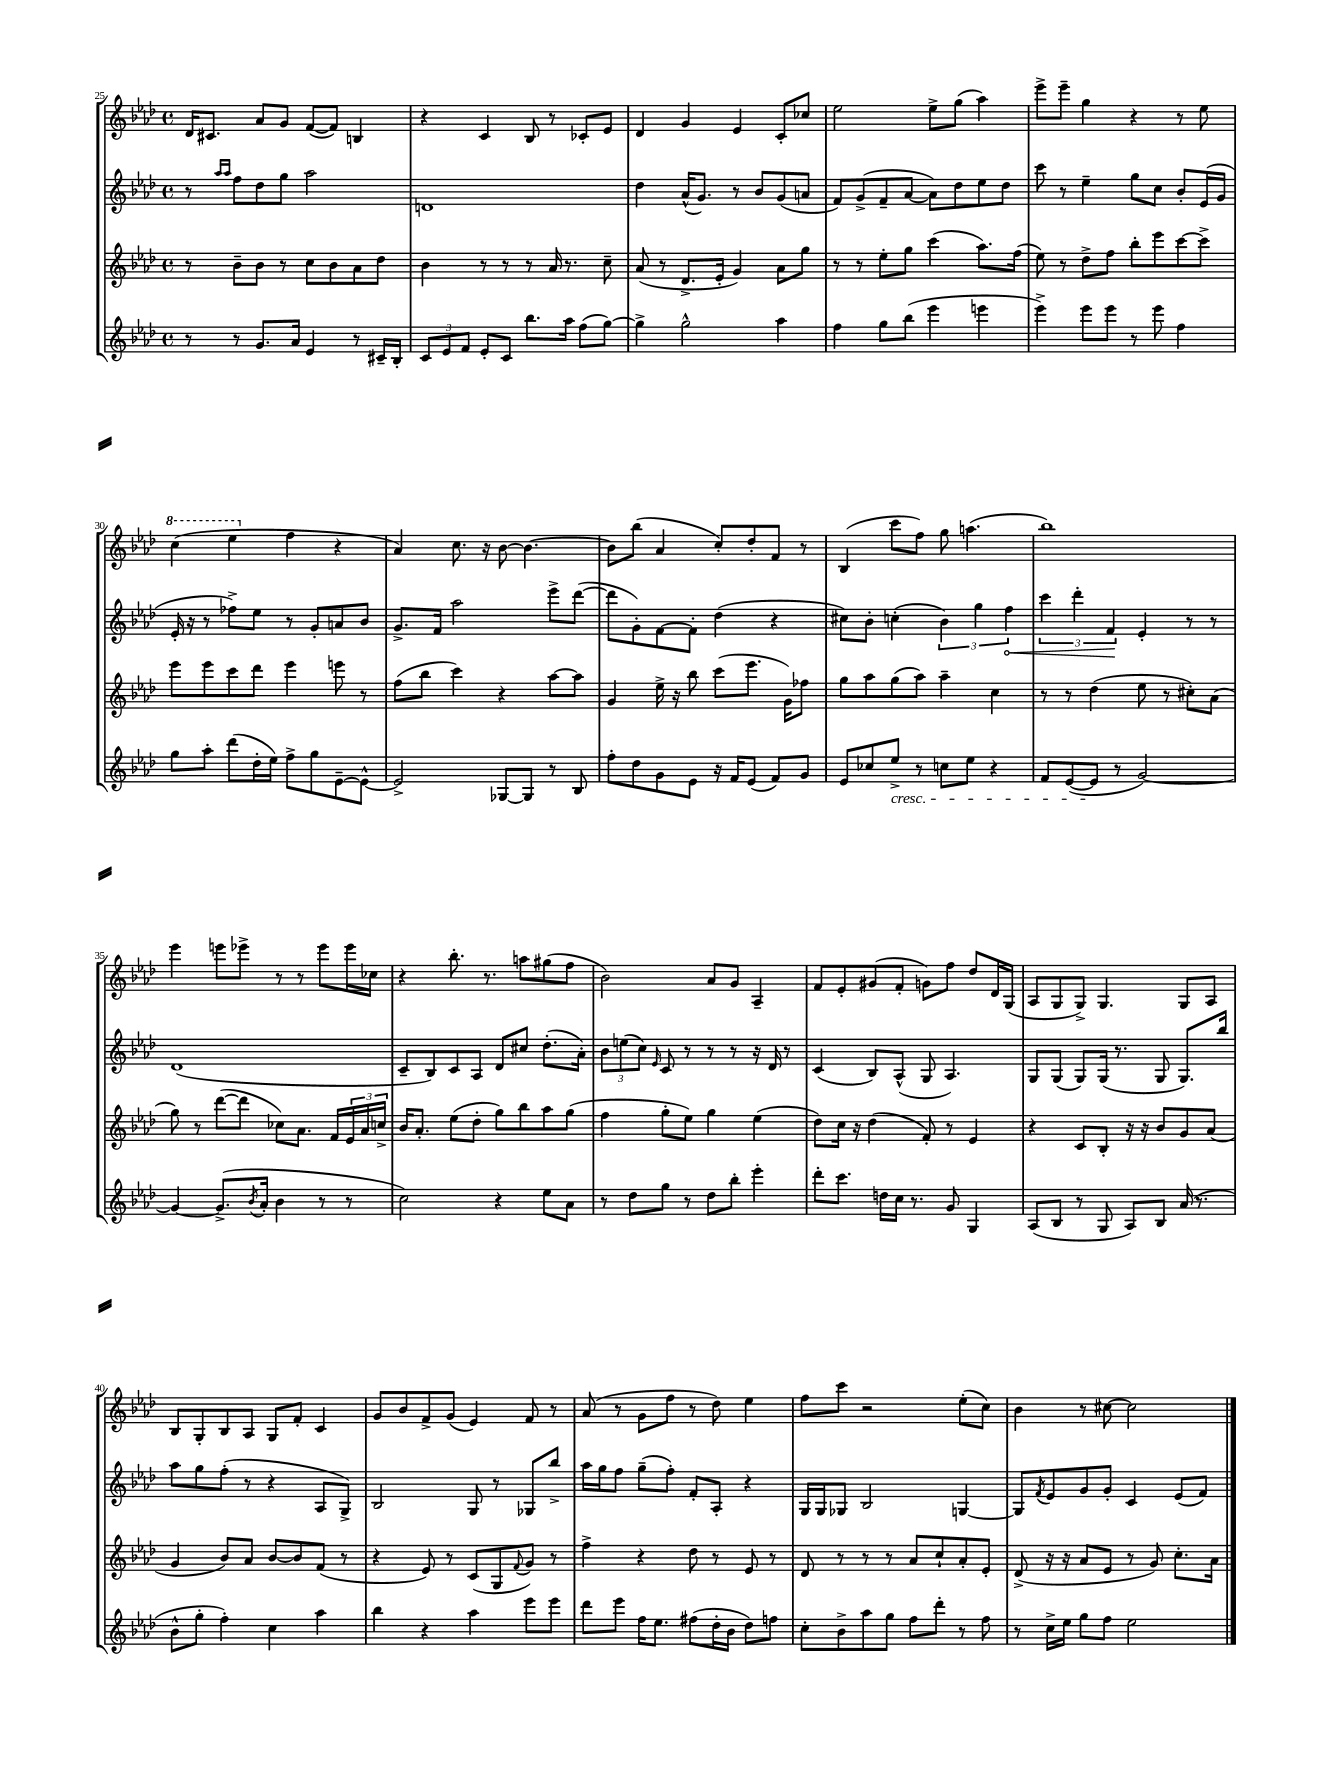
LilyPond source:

<<
\new StaffGroup <<
\new Staff = "s0" {
    \clef treble \key aes \major \defaultTimeSignature \time 4/4
    des'16 cis'8. aes'8 g'8 f'8~( f'8) b4 |
    r4 c'4 bes8 r8 ces'8-. ees'8 |
    des'4 g'4 ees'4 c'8-. ces''8 |
    ees''2 ees''8-> g''8( aes''4) |
    ees'''8-> ees'''8-- g''4 r4 r8 ees''8 |
    \ottava #1 c'''4( ees'''4 \ottava #0 f''4 r4 |
    aes'4) c''8. r16 bes'8~ bes'4.~ |
    bes'8 bes''8( aes'4 c''8-.) des''8-. f'8 r8 |
    bes4( c'''8 f''8) g''8 a''4.( |
    bes''1) |
    ees'''4 e'''8 ees'''8-> r8 r8 ees'''8 ees'''16 ces''16 |
    r4 bes''8.-. r8. a''8 gis''8( f''8 |
    bes'2) aes'8 g'8 aes4-- |
    f'8 ees'8-. gis'8( f'8-. g'8) f''8 des''8 des'16 g16( |
    aes8 g8 g8->) g4. g8 aes8 |
    bes8 g8-. bes8 aes8 g8 f'8-. c'4 |
    g'8 bes'8 f'8-> g'8( ees'4) f'8 r8 |
    aes'8( r8 g'8 f''8 r8 des''8) ees''4 |
    f''8 c'''8 r2 ees''8-.( c''8) |
    bes'4 r8 cis''8~ cis''2 \bar "|." |
}
\new Staff = "s1" {
    \clef treble \key aes \major \defaultTimeSignature \time 4/4
    r8 \grace { aes''16 aes''16 } f''8 des''8 g''8 aes''2 |
    d'1 |
    des''4 aes'16-^( g'8.) r8 bes'8 g'8( a'8 |
    f'8) g'8->( f'8-- aes'8~ aes'8) des''8 ees''8 des''8 |
    c'''8 r8 ees''4-- g''8 c''8 bes'8-. ees'16( g'16 |
    ees'16-. r16 r8 fes''8->) ees''8 r8 g'8-. a'8 bes'8 |
    g'8.-> f'16 aes''2 ees'''8-> des'''8~( |
    des'''8 g'8-.) f'8~ f'8-. des''4( r4 |
    cis''8) bes'8-. c''4-.( \tuplet 3/2 { bes'4) g''4 \once \override Hairpin.circled-tip = ##t f''4\< } |
    \tuplet 3/2 { c'''4 des'''4-. f'4\! } ees'4-. r8 r8 |
    des'1( |
    c'8-- bes8) c'8 aes8 des'8 cis''8 des''8.-.( aes'16-.) |
    \tuplet 3/2 { bes'8 e''8( c''8) } \grace { ees'16 } c'8 r8 r8 r8 r16 des'16 r8 |
    c'4( bes8) aes8-^( g8 aes4.) |
    g8 g8( g8) g16( r8. g8 g8.) bes''16 |
    aes''8 g''8 f''8-.( r8 r4 aes8 g8->) |
    bes2 g8 r8 ges8 bes''8-> |
    aes''16 g''16 f''8 g''8--( f''8-.) f'8-. aes8-. r4 |
    g16 g16 ges8 bes2 g4~ |
    g8 \acciaccatura { f'8 } ees'8 g'8 g'8-. c'4 ees'8( f'8) \bar "|." |
}
\new Staff = "s2" {
    \clef treble \key aes \major \defaultTimeSignature \time 4/4
    r8 bes'8-- bes'8 r8 c''8 bes'8 aes'8 des''8 |
    bes'4 r8 r8 r8 aes'16 r8. c''8-- |
    aes'8( r8 des'8.-> ees'16-. g'4) aes'8 g''8 |
    r8 r8 ees''8-. g''8 c'''4( aes''8.) f''16( |
    ees''8) r8 des''8-> f''8 bes''8-. ees'''8 c'''8~ c'''8-> |
    ees'''8 ees'''8 c'''8 des'''8 ees'''4 e'''8 r8 |
    f''8( bes''8 c'''4) r4 aes''8~ aes''8 |
    g'4 ees''16-> r16 bes''8 c'''8( ees'''8. g'16) fes''8 |
    g''8 aes''8 g''8( aes''8) aes''4-- c''4 |
    r8 r8 des''4( ees''8 r8 cis''8-.) aes'8( |
    g''8) r8 des'''8~( des'''8 ces''8) aes'8. f'16 \tuplet 3/2 { ees'16 aes'16 c''16-> } |
    bes'16 aes'8.-. ees''8( des''8-. g''8) bes''8 aes''8 g''8( |
    f''4 g''8-. ees''8) g''4 ees''4( |
    des''8) c''16 r16 des''4( f'8-.) r8 ees'4 |
    r4 c'8 bes8-. r16 r16 bes'8 g'8 aes'8( |
    g'4 bes'8) aes'8 bes'8~ bes'8 f'8( r8 |
    r4 ees'8) r8 c'8( g8 \appoggiatura { f'8 } g'8) r8 |
    f''4-> r4 des''8 r8 ees'8 r8 |
    des'8 r8 r8 r8 aes'8 c''8-! aes'8-. ees'8-. |
    des'8->( r16 r16 aes'8 ees'8 r8 g'8) c''8.-. aes'16 \bar "|." |
}
\new Staff = "s3" {
    \clef treble \key aes \major \defaultTimeSignature \time 4/4
    r8 r8 g'8. aes'16 ees'4 r8 cis'16-- bes16-. |
    \tuplet 3/2 { c'8 ees'8 f'8 } ees'8-. c'8 bes''8. aes''16 f''8( g''8~) |
    g''4-> g''2-^ aes''4 |
    f''4 g''8 bes''8( ees'''4 e'''4 |
    ees'''4->) ees'''8 ees'''8 r8 ees'''8 f''4 |
    g''8 aes''8-. des'''8( des''16-. ees''16) f''8-> g''8 ees'8~-- ees'8~-^ |
    ees'2-> ges8~ ges8 r8 bes8 |
    f''8-. des''8 g'8 ees'8 r16 f'16 ees'8( f'8) g'8 |
    ees'8 ces''8 ees''8->\cresc r8 c''8 ees''8 r4 |
    f'8 ees'8~( ees'8\! r8 g'2~) |
    g'4~ g'8.->( \acciaccatura { bes'8 } aes'16-. bes'4 r8 r8 |
    c''2) r4 ees''8 aes'8 |
    r8 des''8 g''8 r8 des''8 bes''8-. ees'''4-. |
    des'''8-. c'''8. d''16 c''16 r8. g'8 g4 |
    aes8( bes8 r8 g8 aes8) bes8 aes'16( r8. |
    bes'8-^ g''8-. f''4-.) c''4 aes''4 |
    bes''4 r4 aes''4 ees'''8 ees'''8 |
    des'''8 ees'''8 f''16 ees''8. fis''8( des''16-. bes'16 des''8) f''8 |
    c''8-. bes'8-> aes''8 g''8 f''8 des'''8-. r8 f''8 |
    r8 c''16-> ees''16 g''8 f''8 ees''2 \bar "|." |
}
>>
>>
\layout { \context { \Score currentBarNumber = #25 } }
